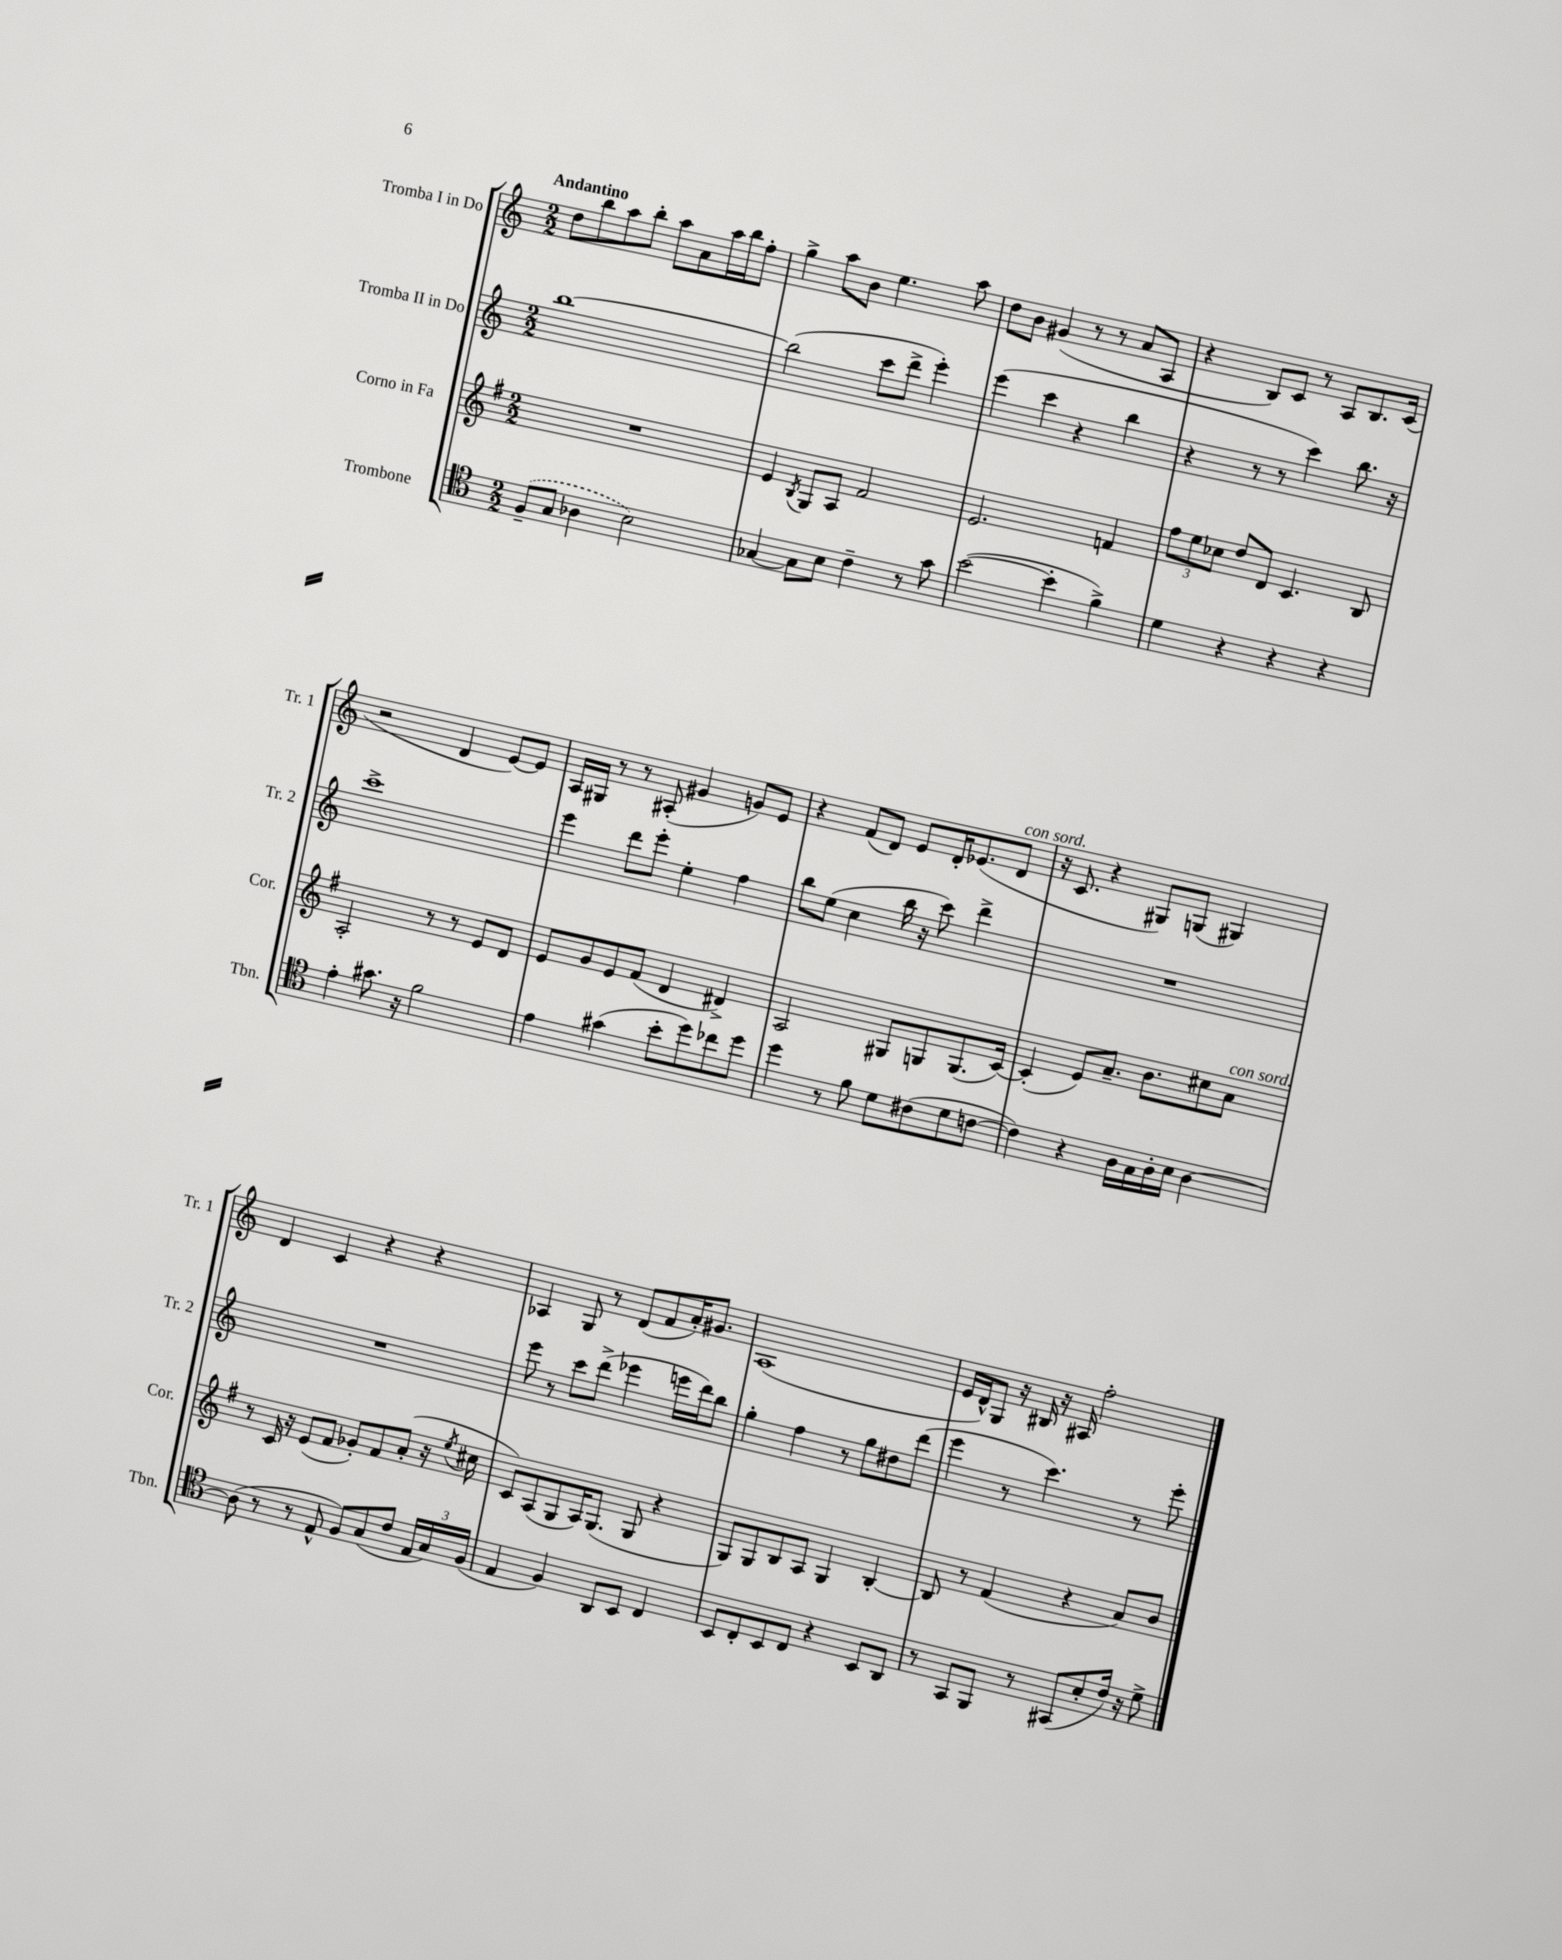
<<
\new StaffGroup <<
\new Staff = "s0" \with { instrumentName = "Tromba I in Do" shortInstrumentName = "Tr. 1" } {
    \clef treble \key c \major \numericTimeSignature \time 2/2 \tempo "Andantino"
    \autoBeamOff d''8[ b''8 a''8 b''8]-. a''8[ a'8 a''16 b''16 f''8]-. |
    g''4-> a''8[ b'8] e''4. a''8 |
    d''8[ b'8] gis'4( r8 r8 a'8[ a8] |
    r4 b8[) c'8] r8 a8[ b8. c'16]( |
    r2 d'4 e'8[~) e'8] |
    a16[ gis16] r8 r8 ais8-.( gis'4 g'8[) e'8] |
    r4 f'8[( d'8]) e'8[ d'16-. ees'8.( d'8]^\markup { \italic "con sord." } |
    r16 c'8. r4 gis8[) g8]( gis4) |
    d'4 c'4 r4 r4 |
    aes4 g8 r8 d'8[( f'8 a'16-.) gis'8.] |
    a1( |
    e'16[ d'16-^) g8] r16 bis16 r16 ais16 f''2-. \bar "|." |
}
\new Staff = "s1" \with { instrumentName = "Tromba II in Do" shortInstrumentName = "Tr. 2" } {
    \clef treble \key c \major \numericTimeSignature \time 2/2
    \autoBeamOff b''1~ |
    b''2( c'''8[ d'''8]-> e'''4-.) |
    e'''4( c'''4 r4 b''4 |
    r4 r8 r8 c'''4) b''8. r16 |
    c'''1-> |
    e'''4 d'''8[ e'''8]-. e''4-. f''4 |
    b''8[ e''8]( c''4 b''16 r16 c'''8) d'''4-> |
    R1 |
    R1 |
    e'''8 r8 c'''8[ d'''8]->( ees'''4 e'''16[ d'''16) b''8] |
    g''4-. f''4 r8 g''8[ dis''8 d'''8]( |
    e'''4 r8 c'''4.) r8 e'''8-. \bar "|." |
}
\new Staff = "s2" \with { instrumentName = "Corno in Fa" shortInstrumentName = "Cor." } {
    \clef treble \key g \major \numericTimeSignature \time 2/2
    \autoBeamOff R1 |
    e'4 \acciaccatura { b8 } g8[ a8] fis'2 |
    e'2. f'4 |
    \tuplet 3/2 { fis''8[ e''8 ces''8] } d''8[ d'8] c'4. b8 |
    a2-. r8 r8 e'8[ d'8] |
    e'8[ g'8 e'8 fis'8]( d'4 dis'4->) |
    a2 gis8[ g8 g8.( c'16]~) |
    c'4-.( e'8[) a'8.]-- b'8.[ cis''8 a'8]^\markup { \italic "con sord." } |
    r8 c'16 r16 e'8[( fis'8] ges'8[-.) fis'8 a'8]-.( r16 \acciaccatura { e''8 } cis''16 |
    c'8[) a8( g8 a16) g8.]( g8 r4 |
    g8[) g8 b8 a8] g4 b4~-. |
    b8 r8 fis'4( r4 a'8[) b'8] \bar "|." |
}
\new Staff = "s3" \with { instrumentName = "Trombone" shortInstrumentName = "Tbn." } {
    \clef tenor \key c \major \numericTimeSignature \time 2/2
    \autoBeamOff \once \slurDashed f8[--( g8] aes4 b2) |
    ges4~ ges8[ b8] c'4-- r8 g'8 |
    b'2~( b'4-. f'4->) |
    d'4 r4 r4 r4 |
    e'4-. gis'8. r16 f'2 |
    e'4 gis'4( b'8[-. d''8) ces''8 d''8] |
    d''4 r8 f'8 d'8[ cis'8( d'8 c'8]~ |
    c'4) r4 a16[ g16 a16-. b16] a4~ |
    a8( r8 r8 e8-^ f8[) g8( c'8] \tuplet 3/2 { e16[ g16) f16]( } |
    e4 f4) a,8[ b,8] c4 |
    b,8[ c8-. b,8 c8] r4 b,8[ a,8] |
    r8 g,8[ f,8] r8 gis,8[( b8-. c'16]) r16 d'8-> \bar "|." |
}
>>
>>
\layout { \context { \Score \remove "Bar_number_engraver" } }
